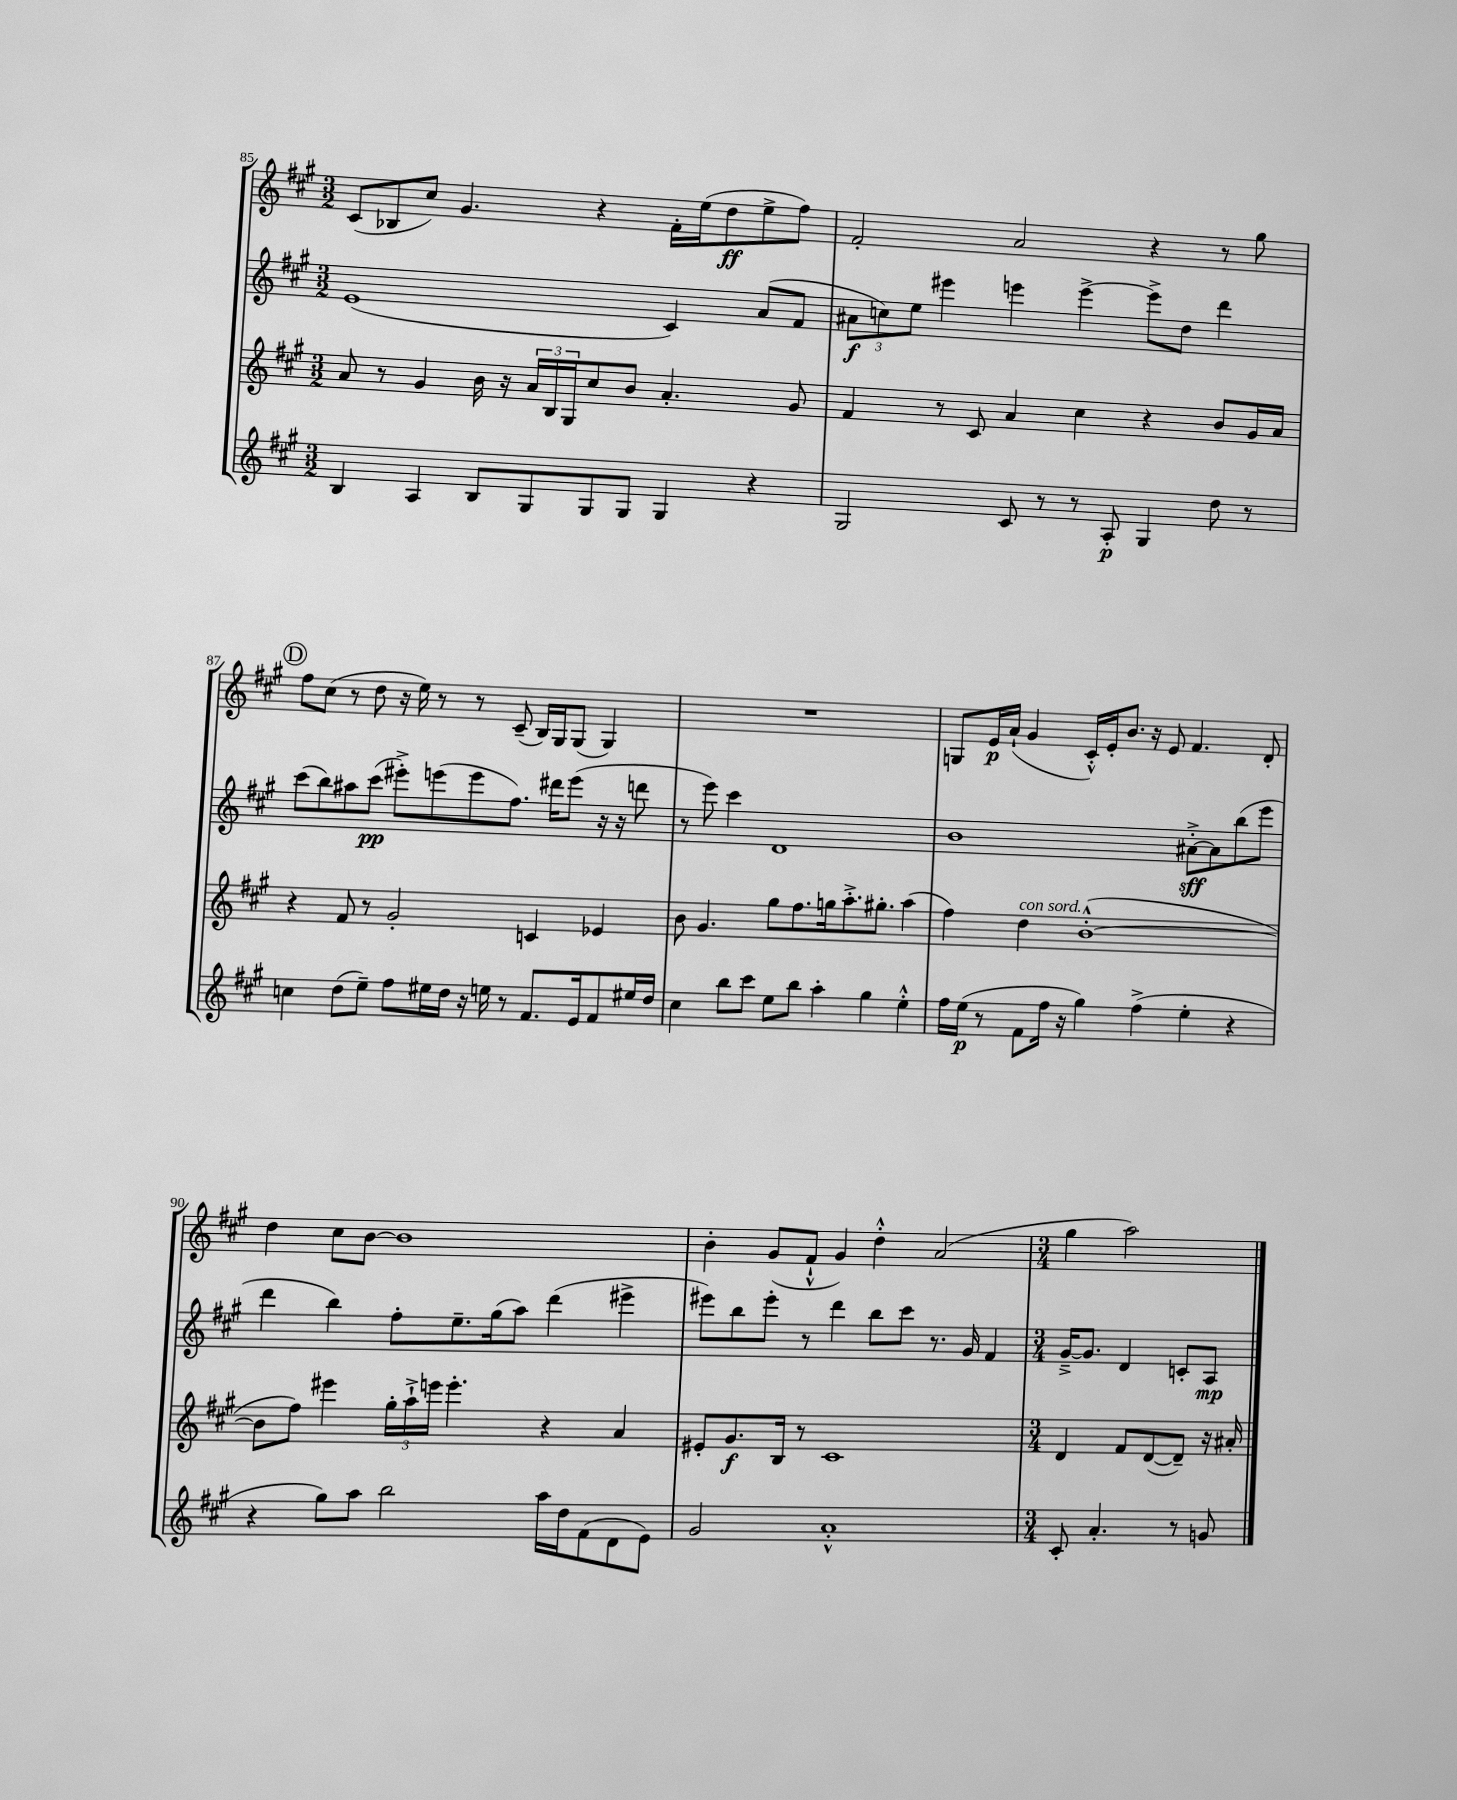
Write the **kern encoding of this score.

**kern	**dynam	**kern	**dynam	**kern	**dynam	**kern	**dynam
*part4	*part4	*part3	*part3	*part2	*part2	*part1	*part1
*staff4	*staff4	*staff3	*staff3	*staff2	*staff2	*staff1	*staff1
*clefG2	*	*clefG2	*	*clefG2	*	*clefG2	*
*k[f#c#g#]	*	*k[f#c#g#]	*	*k[f#c#g#]	*	*k[f#c#g#]	*
*M3/2	*	*M3/2	*	*M3/2	*	*M3/2	*
=85	=85	=85	=85	=85	=85	=85	=85
4B/	.	8a/	.	(1e	.	(8c#/L	.
.	.	8r	.	.	.	8B-X/	.
4A/	.	4g#/	.	.	.	8cc#/J)	.
.	.	.	.	.	.	4.g#/	.
8B/L	.	16b\	.	.	.	.	.
.	.	16r	.	.	.	.	.
8G#/	.	24a/LL	.	.	.	.	.
.	.	24B/	.	.	.	.	.
.	.	24G#/J	.	.	.	.	.
8G#/	.	8cc#/	.	.	.	4r	.
8G#/J	.	8b/J	.	.	.	.	.
4G#/	.	4.a'/	.	4c#/)	.	16f#'\LL	.
.	.	.	.	.	.	(16ee\J	.
.	.	.	.	.	.	8dd\	ff
4r	.	.	.	(8a/L	.	8ee^\	.
.	.	8g#/	.	8f#/J	.	8ff#\J)	.
=86	=86	=86	=86	=86	=86	=86	=86
2G#/	.	4f#/	.	12a#X\L	f	2f#'/	.
.	.	.	.	12ccn\)	.	.	.
.	.	.	.	12ee\J	.	.	.
.	.	8r	.	4eee#X\	.	.	.
.	.	8c#/	.	.	.	.	.
8c#/	.	4a/	.	4eeen\	.	2a/	.
8r	.	.	.	.	.	.	.
8r	.	4cc#\	.	[4eee^\	.	.	.
8A'/	p	.	.	.	.	.	.
4G#/	.	4r	.	8eee^\L]	.	4r	.
.	.	.	.	8dd\J	.	.	.
8dd\	.	8b/L	.	4ddd\	.	8r	.
8r	.	16g#/L	.	.	.	8gg#\	.
.	.	16a/JJ	.	.	.	.	.
!!LO:LB:g=z
!!LO:REH:place=s1:t=D
=87	=87	=87	=87	=87	=87	=87	=87
4ccn\	.	4r	.	(8ccc#\L	.	8ff#\L	.
.	.	.	.	8bb\)	.	(8cc#\J	.
(8dd\L	.	8f#/	.	8aa#X\	.	8r	.
8ee~\J)	.	8r	.	(8ccc#\J	pp	8dd\	.
8ff#\L	.	2g#'/	.	8eee#X'^\L)	.	16r	.
.	.	.	.	.	.	16ee\)	.
16ee#X\L	.	.	.	(8eeen\	.	8r	.
16dd\JJ	.	.	.	.	.	.	.
16r	.	.	.	8eee\	.	8r	.
16een\	.	.	.	.	.	.	.
8r	.	.	.	8.ff#\J)	.	(8c#~/	.
8.f#/L	.	4cn/	.	.	.	16B/LL)	.
.	.	.	.	16ddd#X\KL	.	16G#/J	.
.	.	.	.	(8eee\J	.	(8G#/J	.
16e/k	.	.	.	.	.	.	.
8f#/	.	4e-X/	.	16r	.	4G#/)	.
.	.	.	.	16r	.	.	.
16ee#X/L	.	.	.	8dddn\	.	.	.
16dd/JJ	.	.	.	.	.	.	.
=88	=88	=88	=88	=88	=88	=88	=88
4cc#\	.	8b\	.	8r	.	1.r	.
.	.	4.g#/	.	8eee\)	.	.	.
8bb\L	.	.	.	4ccc#\	.	.	.
8ccc#\J	.	.	.	.	.	.	.
8ee\L	.	8gg#\L	.	1d	.	.	.
8bb\J	.	8.ff#\	.	.	.	.	.
4aa'\	.	.	.	.	.	.	.
.	.	16ggn\k	.	.	.	.	.
.	.	8.aa'^\	.	.	.	.	.
4gg#\	.	.	.	.	.	.	.
.	.	8.gg#X'\J	.	.	.	.	.
4ee'^^\	.	(4aa\	.	.	.	.	.
=89	=89	=89	=89	=89	=89	=89	=89
16ff#\LL	.	4ff#\)	.	1b	.	8Gn/L	.
(16ee\JJ	p	.	.	.	.	.	.
8r	.	.	.	.	.	16e/L	p
.	.	.	.	.	.	(16a`/JJ	.
!	!	!LO:TX:a:i:t=con sord.	!	!	!	!	!
8f#\L	.	4dd\	.	.	.	4g#/	.
16ff#\Jk	.	.	.	.	.	.	.
16r	.	.	.	.	.	.	.
4gg#\)	.	([1b'^^	.	.	.	16c#'^^/LL)	.
.	.	.	.	.	.	16e'/J	.
.	.	.	.	.	.	8.b/J	.
(4ff#^\	.	.	.	.	.	.	.
.	.	.	.	.	.	16r	.
.	.	.	.	.	.	8e/	.
4ee'\	.	.	.	[8a#X'^\L	sff	4.f#/	.
.	.	.	.	8a#\]	.	.	.
4r	.	.	.	(8bb\	.	.	.
.	.	.	.	8eee\J	.	8d'/	.
!!LO:LB:g=z
=90	=90	=90	=90	=90	=90	=90	=90
4r	.	8b\L]	.	4ddd\	.	4dd\	.
.	.	8ff#\J)	.	.	.	.	.
8gg#\L)	.	4eee#X\	.	4bb\)	.	8cc#\L	.
8aa\J	.	.	.	.	.	[8b\J	.
2bb\	.	24gg#'\LL	.	8ff#'\L	.	1b]	.
.	.	24aa`^\	.	.	.	.	.
.	.	24eeen\JJ	.	.	.	.	.
.	.	4.eee'\	.	8.ee~\	.	.	.
.	.	.	.	(16gg#\k	.	.	.
.	.	.	.	8aa\J)	.	.	.
16aa\LL	.	4r	.	(4ddd\	.	.	.
16dd\J	.	.	.	.	.	.	.
(8f#\	.	.	.	.	.	.	.
8d\	.	4a/	.	4eee#X^\	.	.	.
8e\J)	.	.	.	.	.	.	.
=91	=91	=91	=91	=91	=91	=91	=91
2g#/	.	8e#X'/L	.	8eee#X\L)	.	4b'\	.
.	.	8.g#/	f	8bb\	.	.	.
.	.	.	.	8eee#'\J	.	(8g#/L	.
.	.	16B/Jk	.	.	.	.	.
.	.	8r	.	8r	.	8f#`^^/J	.
1a'^^	.	1c#	.	4ddd\	.	4g#/)	.
.	.	.	.	8bb\L	.	4dd'^^\	.
.	.	.	.	8ccc#\J	.	.	.
.	.	.	.	8.r	.	(2a/	.
.	.	.	.	16g#/	.	.	.
.	.	.	.	4f#/	.	.	.
=92	=92	=92	=92	=92	=92	=92	=92
*M3/4	*	*M3/4	*	*M3/4	*	*M3/4	*
8c#'/	.	4d/	.	[16g#~^/KL	.	4gg#\	.
.	.	.	.	8.g#/J]	.	.	.
4.a'/	.	.	.	.	.	.	.
.	.	8f#/L	.	4d/	.	2aa\)	.
.	.	([8d/	.	.	.	.	.
8r	.	8d~/J])	.	8cn'/L	.	.	.
8gn/	.	16r	.	8A/J	mp	.	.
.	.	16a#X'/	.	.	.	.	.
==	==	==	==	==	==	==	==
*-	*-	*-	*-	*-	*-	*-	*-
